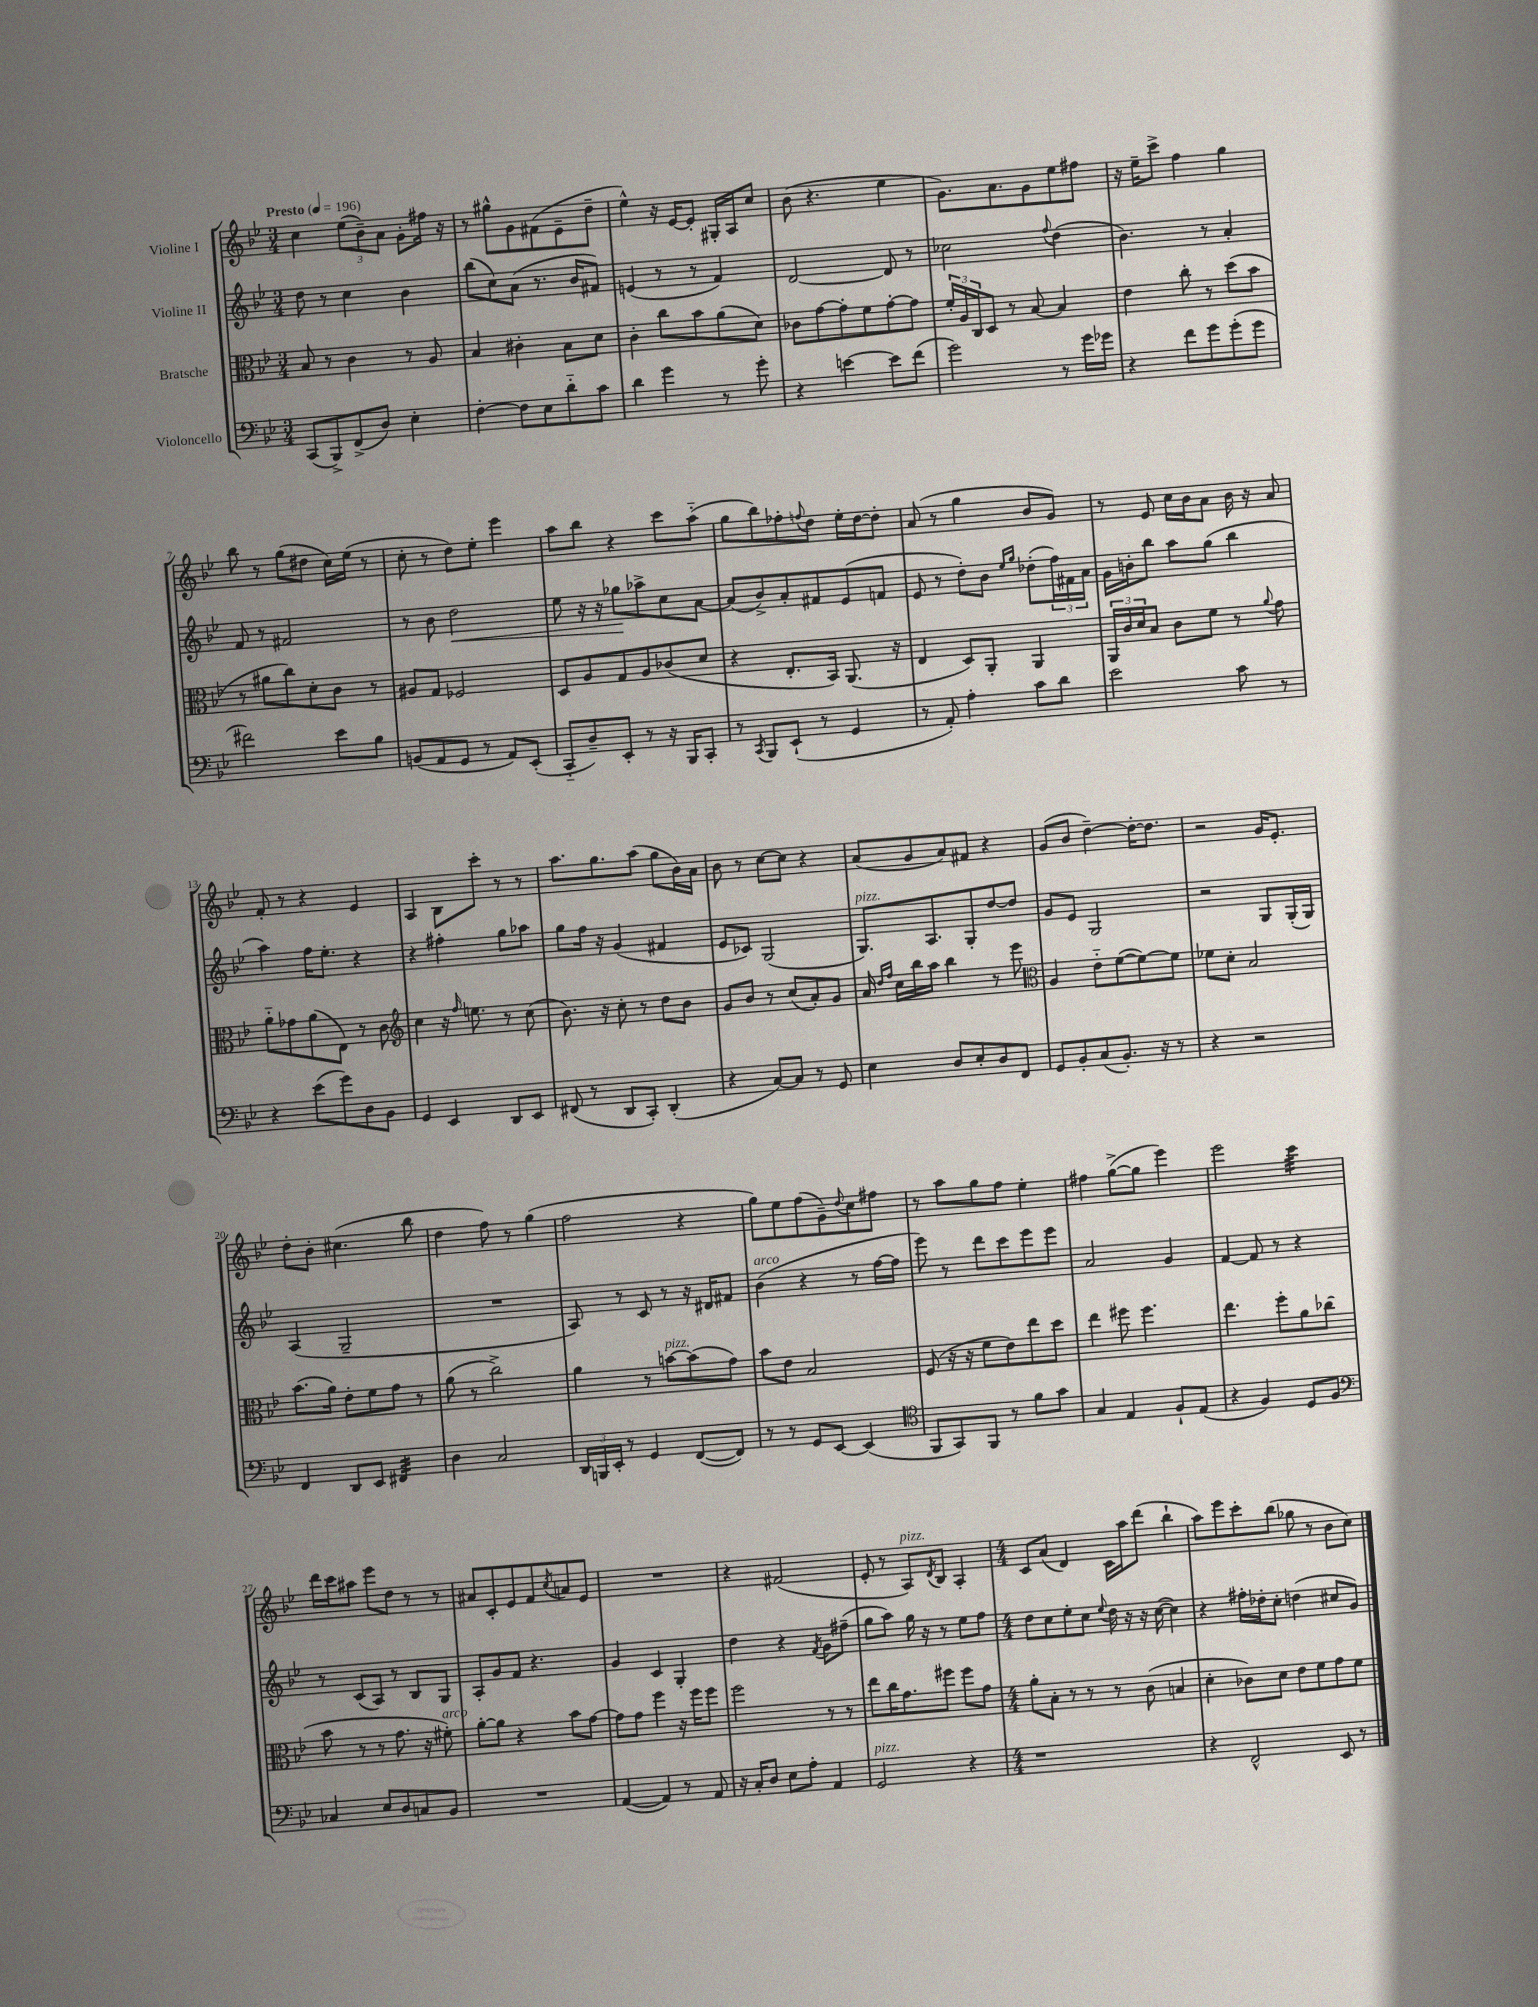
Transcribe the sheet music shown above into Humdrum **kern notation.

**kern	**kern	**kern	**kern
*staff4	*staff3	*staff2	*staff1
*clefF4	*clefC3	*clefG2	*clefG2
*k[b-e-]	*k[b-e-]	*k[b-e-]	*k[b-e-]
*M3/4	*M3/4	*M3/4	*M3/4
*MM196	*MM196	*MM196	*MM196
(8CC	8B-	8dd	4cc
8BBB-^)	8r	8r	.
(8FF^	4c	4cc	(12ee-
.	.	.	12b-~)
8D)	.	.	.
.	.	.	12a
4E-'	8r	4b-	8g'
.	8A	.	16ff#
.	.	.	16r
=	=	=	=
[4F'	4B-	(8bb-	8r
.	.	8cc)	8gg#^^
8F]	4c#'	(8a	8g
8E-	.	8.r	(8f#
8d'~	8B-	.	8e-~
.	.	16b-	.
8c	8d	8f#)	8dd~
=	=	=	=
4d	4c'	(4e	4ee-^^)
4g	8cc	8r	16r
.	.	.	[16e-
.	8b-	8r	8e-']
8r	(8a	4f)	16G#'
.	.	.	16A
8g'	8d)	.	8cc
=	=	=	=
4r	8c-	[2d	(8b-
.	[8g	.	4.r
[4e	8g']	.	.
.	8f	.	.
8e]	[8g'	8d]	4ee-
(8f	8g]	8r	.
=	=	=	=
2g)	24f'	2cc-	8.g)
.	24A	.	.
.	24C	.	.
.	8D	.	.
.	.	.	8.a
.	8r	.	.
.	[8B-	.	8g
.	.	8qqff	.
8r	4B-]	(4dd	8ee-
16g	.	.	8ff#
16g-	.	.	.
=	=	=	=
4r	4e-	4.b-)	16r
.	.	.	16ee-~
.	.	.	8ccc^
8f	8cc'	.	4ff
8g	8r	8r	.
(8g'	(8dd	4a'	4gg
8g	8b-	.	.
=	=	=	=
2f#)	8r	8f	8bb-
.	8a#	8r	8r
.	8cc)	2f#	(8gg
.	8d'	.	8dd#
8e-	8c	.	16cc)
.	.	.	(16ee-
8B-	8r	.	8r
=	=	=	=
(8BB	8A#	8r	8cc'
8AA	8G	8b-	8r
8GG	2F-	2dd	8dd)
8r	.	.	8ee-'
8AA)	.	.	4eee-
(8EE-'	.	.	.
=	=	=	=
8CC'~	8D	8ee-	8aa
8D~)	8A	16r	8bb-
.	.	16r	.
8EE-'	8G	8gg-	4r
8r	8A	8aa-^	.
16r	(8c-	8cc	8ccc
16BBB-	.	.	.
8CC'	8d	[8a	(8aa'~
=	=	=	=
8r	4r	(8a]	8gg
8qCC	.	.	.
8BBB-	.	8b-^)	8bb-)
(8EE-`	8.E-'	8a'	8ff-'
.	.	.	8qqff
8r	.	8f#	8dd
.	16BB-)	.	.
4GG	(8.AA	(8e-	16ee-'
.	.	.	[16dd
.	.	8f	8dd']
.	16r	.	.
=	=	=	=
8r	4E-	8e-	(8a
8AA')	.	8r	8r
4A'	8D)	8dd')	4gg
.	8AA'	8b-	.
.	.	16qqee-	.
.	.	16qqgg	.
8c	4AA	(8dd-'	8b-
8d	.	24ff)	8g)
.	.	24f#	.
.	.	24a	.
=	=	=	=
2e-	24AA	16g	8r
.	24c	.	.
.	.	16b'	.
.	24d	.	.
.	8B-	8bb-	8e-
.	8c	8aa	16cc
.	.	.	16b-
.	8f	(8gg	8a
8c	8r	4bb-	16b-
.	.	.	16r
.	8qqa	.	.
8r	8g	.	8a
=	=	=	=
4r	8a'~	4aa)	8f'
.	8g-	.	8r
(8e-	(8a	16ff	4r
.	.	8.ee-'	.
8g)	8E-)	.	.
8D	8r	4r	4e-
8BB-	8c	.	.
=	=	=	=
*	*clefG2	*	*
4GG	4cc	4r	4A
4EE-	16r	4ff#'	8B-
.	16qqff	.	.
.	8.ee	.	.
.	.	.	8ccc'
8DD	8r	8gg	8r
8EE-	(8cc	8aa-	8r
=	=	=	=
(8FF#	8.b-)	8gg	8.aa
8r	.	16ff	.
.	16r	16r	8.gg
8DD	8cc'	(4g	.
8CC')	8r	.	(8aa
(4DD'	8dd	4f#	8gg
.	8b-	.	16b-)
.	.	.	16a
=	=	=	=
4r	8g	8e-	8b-
.	8b-	8c-)	8r
[8C)	8r	(2G	[8cc
8C]	(8cc	.	8cc]
8r	8a')	.	4r
8GG	8g	.	.
=	=	=	=
4E-	16a	8.G)	(8a
.	16qqdd	.	.
.	16qqff	.	.
.	16cc	.	.
.	16bb-	.	8g
.	16aa	8.A	.
8D	4bb-	.	8a)
8E-'	.	8G'	8f#
8D	8r	[8dd	4r
8FF	8eee-	8dd]	.
=	=	=	=
*	*clefC3	*	*
8GG	4A	8g	(8g
8BB-'	.	8e-	8b-
(8C	8e-'~	2G	[4dd~)
8.BB-')	([8f	.	.
.	8f_)	.	16dd'_
16r	.	.	8.dd]
8r	8f]	.	.
=	=	=	=
4r	8f-	2r	2r
.	8d'	.	.
2r	2B-	.	.
.	.	8G	16g
.	.	.	8.e-'
.	.	(16G'	.
.	.	16G)	.
=	=	=	=
4FF	(8.b-	(4A	8dd'
.	.	.	8b-'
.	16a)	.	.
8DD	8e-'	2G~	(4.cc#
8EE-	8f	.	.
4FF#	8g	.	.
.	8r	.	8bb-
=	=	=	=
4D	(8a	2.r	4dd
.	8r	.	.
2C	2cc^)	.	8ff)
.	.	.	8r
.	.	.	(4gg
=	=	=	=
24DD	4a	8A)	2ff
24BBB	.	.	.
24EE-'	.	.	.
8r	.	8r	.
4GG	8r	8c	.
.	[8b	8r	.
([8FF	(8b]	16r	4r
.	.	16d#	.
8FF])	8g)	8f#	.
=	=	=	=
8r	8b-	(4b-	8gg)
8r	8e-	.	8ee-
8GG	2B-	4r	(8ff
[8EE-	.	.	8g~)
.	.	.	8qqdd
(4EE-]	.	8r	8cc
.	.	[16ff	8ff#
.	.	16ff]	.
=	=	=	=
*clefC4	*	*	*
8FF	(8F	8eee-)	8r
8GG)	16r	8r	8aa
.	16r	.	.
8FF	8f	8ddd	8gg
8r	8e-)	8ccc	8ff
8f	8ee-	8eee-	4ee-'
8g	8dd	8eee-	.
=	=	=	=
4G	4ee-	2a	4ff#
4E-	8ff#	.	([8gg^
.	4.ff#	.	8gg]
8F`	.	4g	4eee-)
(8E-	.	.	.
=	=	=	=
4r	4.ee-	[4f	2eee-
4F)	.	8f]	.
.	8ff'	8r	.
8D	8a	4r	4ccc
8F	(8cc-	.	.
=	=	=	=
*clefF4	*	*	*
4C-	8b-	8r	16ddd
.	.	.	16ccc
.	8r	(8c	8aa#
8E-	8r	8A)	8eee-
8D	8.g	8r	8dd
8C	.	8B-	8r
.	16r	.	.
8BB-	8f#')	8G	8r
=	=	=	=
2.r	[8a'	8A'	8a#
.	8a]	8g	8c'
.	4r	8f	8e-
.	.	4.r	8f
.	.	.	8qcc
.	8b-	.	8a
.	[8g	.	8e-
=	=	=	=
([4AA	8g]	4g	2.r
.	8g	.	.
4AA])	4ff	4c	.
8r	16r	4G'	.
.	16ff	.	.
8AA	8ff	.	.
=	=	=	=
16r	2ff	4dd	4r
16C'	.	.	.
8D	.	.	.
8E-	.	4r	(2f#
8A'	.	.	.
.	.	8qf	.
4AA	8r	8g	.
.	8r	(8ff#~	.
=	=	=	=
2GG	8ee-	8gg	8e-'
.	16cc	8aa)	8r
.	8.g	.	.
.	.	16gg	8A)
.	.	16r	.
.	.	.	8qd
.	8ff#	8r	8B-
4r	8ff#	8ee-	4A'
.	8g	8ff	.
=	=	=	=
*M4/4	*M4/4	*M4/4	*M4/4
1r	8a'	8dd	8c
.	8B-'	8cc	(8a
.	8r	8ee-'	4d)
.	8r	8cc	.
.	.	8qqee-	.
.	8r	16dd	16c
.	.	16r	16aa
.	(8c	16r	(8ddd
.	.	([16cc	.
.	4B	4cc])	4bb-`
=	=	=	=
4r	4d'	4r	8aa)
.	.	.	8eee-
2FF^^	8c-)	16ff#'	8ccc'
.	.	16dd-'	.
.	8d	8cc'	(8bb-
.	8e-	(4dd	8gg-
.	8f	.	8r
8EE-	8g	8cc#	8b-
8r	8f	8g)	8cc)
==	==	==	==
*-	*-	*-	*-
